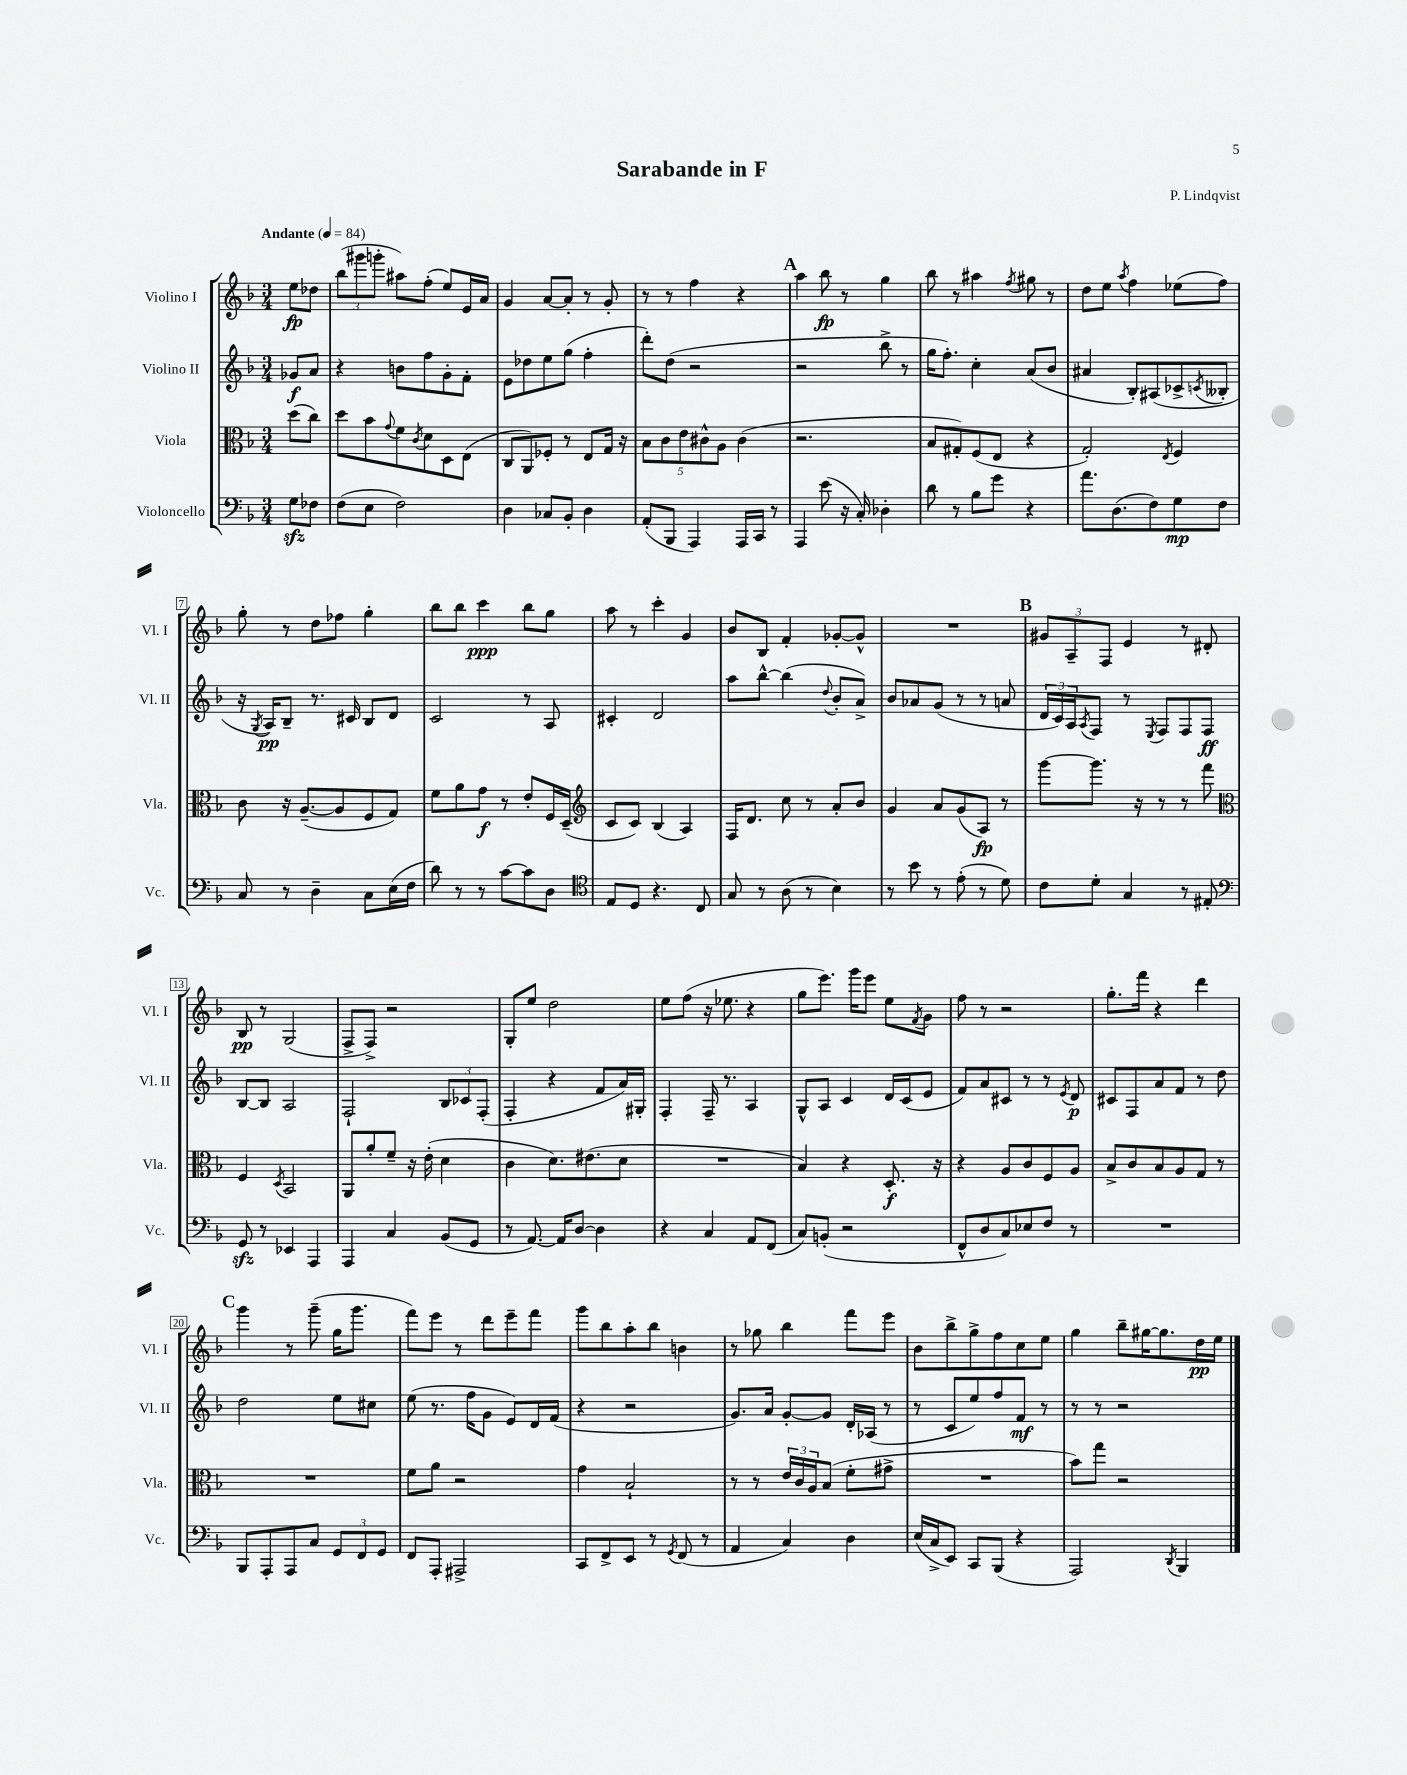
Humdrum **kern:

**kern	**kern	**kern	**kern
*staff4	*staff3	*staff2	*staff1
*clefF4	*clefC3	*clefG2	*clefG2
*k[b-]	*k[b-]	*k[b-]	*k[b-]
*M3/4	*M3/4	*M3/4	*M3/4
*MM84	*MM84	*MM84	*MM84
8G\L	(8dd\L	8g-/L	8ee\L
8F-\J	8cc\J)	8a/J	8dd-\J
=	=	=	=
(8F\L	8dd\L	4r	(12bb-\L
.	.	.	12ggg#\
8E\J	8b-\	.	.
.	.	.	12ggg'\J
.	8qqg/	.	.
2F\)	8f\	8b\L	8aa#\L)
.	8qc/	.	.
.	8d\	8ff\	(8ff'\J
.	8D\	8g'\	8ee/L)
.	(8E\J	8f'\J	16e/L
.	.	.	16a/JJ
=	=	=	=
4D\	8C/L	8e\L	4g/
.	8AA/)	8dd-\	.
8C-/L	8F-'/J	8ee\	[8a/L
8BB-'/J	8r	(8gg\J	8a'/]J
4D\	8E/L	4ff'\	8r
.	16G/Jk	.	8g'/
.	16r	.	.
=	=	=	=
(8AA'/L	10B-\L	8ddd'\L)	8r
.	10c\	.	.
8BBB-/J	.	(8dd\J	8r
.	10e\	.	.
4AAA/)	.	2r	4ff\
.	10c#^^\	.	.
.	10A\J	.	.
16AAA/LL	(4c#\	.	4r
16CC/JJ	.	.	.
8r	.	.	.
=	=	=	=
4AAA/	2.r	2r	4aa\
(8e\	.	.	8bb-\
16r	.	.	8r
16C'/)	.	.	.
4D-'\	.	8bb-^\	4gg\
.	.	8r	.
=	=	=	=
8d\	8B-/L	16gg\LK	8bb-\
.	.	8.ff'\J)	.
8r	8G#'/)	.	8r
8B-\L	(8F/	4cc'\	4aa#\
8g\J	8E/J	.	.
.	.	.	8qff/
4r	4r	(8a/L	8gg#\
.	.	8b-/J	8r
=	=	=	=
8.a\L	2G'/)	4a#/	8dd\L
.	.	.	8ee\J
(8.D\	.	.	.
.	.	.	8qaa/
.	.	8B-'/L)	4ff\
8F\)	.	(8A#/	.
.	8qE/	.	.
8G\	4F/	8c-^/	(8ee-\L
.	.	8qc/	.
8F\J	.	8B--'/J	8ff\J)
=	=	=	=
8C/	8c\	16r	8gg'\
.	.	8qG/	.
.	.	16A/LK)	.
8r	16r	8B-~/J	8r
.	([8.A~/L	.	.
4D~\	.	8.r	8dd\L
.	8A/]	.	8ff-\J
.	.	16c#/	.
8C\L	8F/	8B-/L	4gg'\
(16E\L	8G/J)	8d/J	.
16F\JJ	.	.	.
=	=	=	=
8d\)	8f\L	2c/	8bb-\L
8r	8a\	.	8bb-\J
8r	8g\J	.	4ccc\
[8c\L	8r	.	.
8c\]	8e'/L	8r	8bb-\L
8D\J	16F/L	8A/	8gg\J
.	(16D~/JJ	.	.
=	=	=	=
*clefC4	*clefG2	*	*
8E/L	8c/L	4c#'/	8aa\
8D/J	8c/J)	.	8r
4.r	(4B-/	2d/	4ccc'\
.	4A/)	.	4g/
8C/	.	.	.
=	=	=	=
8G/	16F/LK	8aa\L	8b-/L
.	8.d/J	.	.
8r	.	[8bb-^^\J	8B-/J
(8A\	8cc\	(4bb-\]	4f'/
8r	8r	.	.
.	.	8qqdd/	.
4B-\)	8a'/L	8b-'/L	[8g-'/L
.	8b-/J	8a^/J)	8g-^^/]J
=	=	=	=
8r	4g/	8b-/L	2.r
8b-\	.	8a-/	.
8r	8a/L	(8g/J	.
(8e'\	(8g/	8r	.
8r	8A/J)	8r	.
8d\)	8r	8a/	.
=	=	=	=
8c\L	[8ggg\L	24d/LL	12g#/L
.	.	24c/)	.
.	.	24A/J	12A~/
.	.	8qA/	.
8d'\J	8.ggg\]J	8F/J	.
.	.	.	12F/J
4G/	.	8r	4e/
.	16r	.	.
.	.	8qE/	.
.	8r	8F/L	.
8r	8r	8F/	8r
8E#'/	8fff\	8F/J	8d#'/
=	=	=	=
*clefF4	*clefC3	*	*
8GG/	4F/	[8B-/L	8B-/
8r	.	8B-/]J	8r
.	8qD/	.	.
4EE-/	2BB-/	2A/	(2G/
4AAA/	.	.	.
=	=	=	=
4AAA/	8AA/L	2F`/	8F^/L
.	8a'/	.	8F^/J)
4C/	8f~/J	.	2r
.	16r	.	.
.	(16e'\	.	.
(8BB-/L	4d\	12B-/L	.
.	.	12c-/	.
8GG/J	.	.	.
.	.	(12F'/J	.
=	=	=	=
8r	4c\	4F'/	8G'/L
[8.AA/)	.	.	8ee/J
.	8.d\L)	4r	2dd\
16AA/]LK	.	.	.
[8D/J	.	.	.
.	(8.e#\	.	.
4D\]	.	8f/L	.
.	8d\J	16a/L)	.
.	.	16G#'/JJ	.
=	=	=	=
4r	2.r	4F'/	8ee\L
.	.	.	(8ff\J
4C/	.	16F~/	16r
.	.	8.r	8.ee-\
8AA/L	.	4A/	4r
(8FF/J	.	.	.
=	=	=	=
8C/L)	4B-/)	8G^^/L	8gg\L
(8BB'/J	.	8A/J	8.eee\J)
2r	4r	4c/	.
.	.	.	16ggg\LK
.	.	.	8eee\J
.	8.D'/	16d/LL	8ee\L
.	.	(16c/J	.
.	.	.	8qf/
.	.	8e/J	8g\J
.	16r	.	.
=	=	=	=
8FF^^/L	4r	8f/L)	8ff\
8D/	.	8a/	8r
8C/)	8A/L	8c#/J	2r
8E-/	8c/	8r	.
8F/J	8F/	8r	.
.	.	8qe/	.
8r	8A/J	8d/	.
=	=	=	=
2.r	8B-^/L	8c#/L	8.gg'\L
.	8c/	8F/	.
.	.	.	16fff\Jk
.	8B-/	8a/	4r
.	8A/	8f/J	.
.	8G/J	8r	4ddd\
.	8r	8dd\	.
=	=	=	=
8BBB-/L	2.r	2dd\	4ggg\
8AAA'/	.	.	.
8AAA/	.	.	8r
8C/J	.	.	(8ggg~\
12GG/L	.	8ee\L	16gg\LK
.	.	.	8.ggg\J
12FF/	.	.	.
.	.	8cc#\J	.
12GG/J	.	.	.
=	=	=	=
8FF/L	8f\L	(8ee\	8fff\L)
8AAA'/J	8a\J	8.r	8eee\J
2AAA#^/	2r	.	8r
.	.	16ff\LK	.
.	.	8g\J	8ddd\L
.	.	8e/L)	8eee~\
.	.	16d/L	8fff\J
.	.	(16f/JJ	.
=	=	=	=
8CC/L	4g\	4r	8ggg\L
8FF^/	.	.	8bb-\
8EE/J	2B-`/	2r	8aa'\
8r	.	.	8bb-\J
8qGG/	.	.	.
(8FF/	.	.	4b\
8r	.	.	.
=	=	=	=
4AA/	8r	8.g/L)	8r
.	8r	.	8gg-\
.	.	16a/Jk	.
4C/)	24e/LL	[8g'/L	4bb-\
.	24c/	.	.
.	24A/J	.	.
.	(8B-/J	8g/]J	.
4D\	8f'\L	16d'/LL	8fff\L
.	.	(16A-/JJ	.
.	8g#^\J	8r	8eee\J
=	=	=	=
(16E/LL	2.r	8r	8b-\L
16C^/J	.	.	.
8EE/J)	.	8c/L	8bb-^\
8CC/L	.	8ee/)	8gg^\
(8BBB-/J	.	8ff/	8ff\
4r	.	8f/J	8cc\
.	.	8r	8ee\J
=	=	=	=
2AAA/)	8b-\L)	8r	4gg\
.	8gg\J	8r	.
.	2r	2r	8bb-~\L
.	.	.	[16gg#\K
.	.	.	8.gg#\]
8qDD/	.	.	.
4BBB-/	.	.	.
.	.	.	16dd\L
.	.	.	16ee\JJ
==	==	==	==
*-	*-	*-	*-
